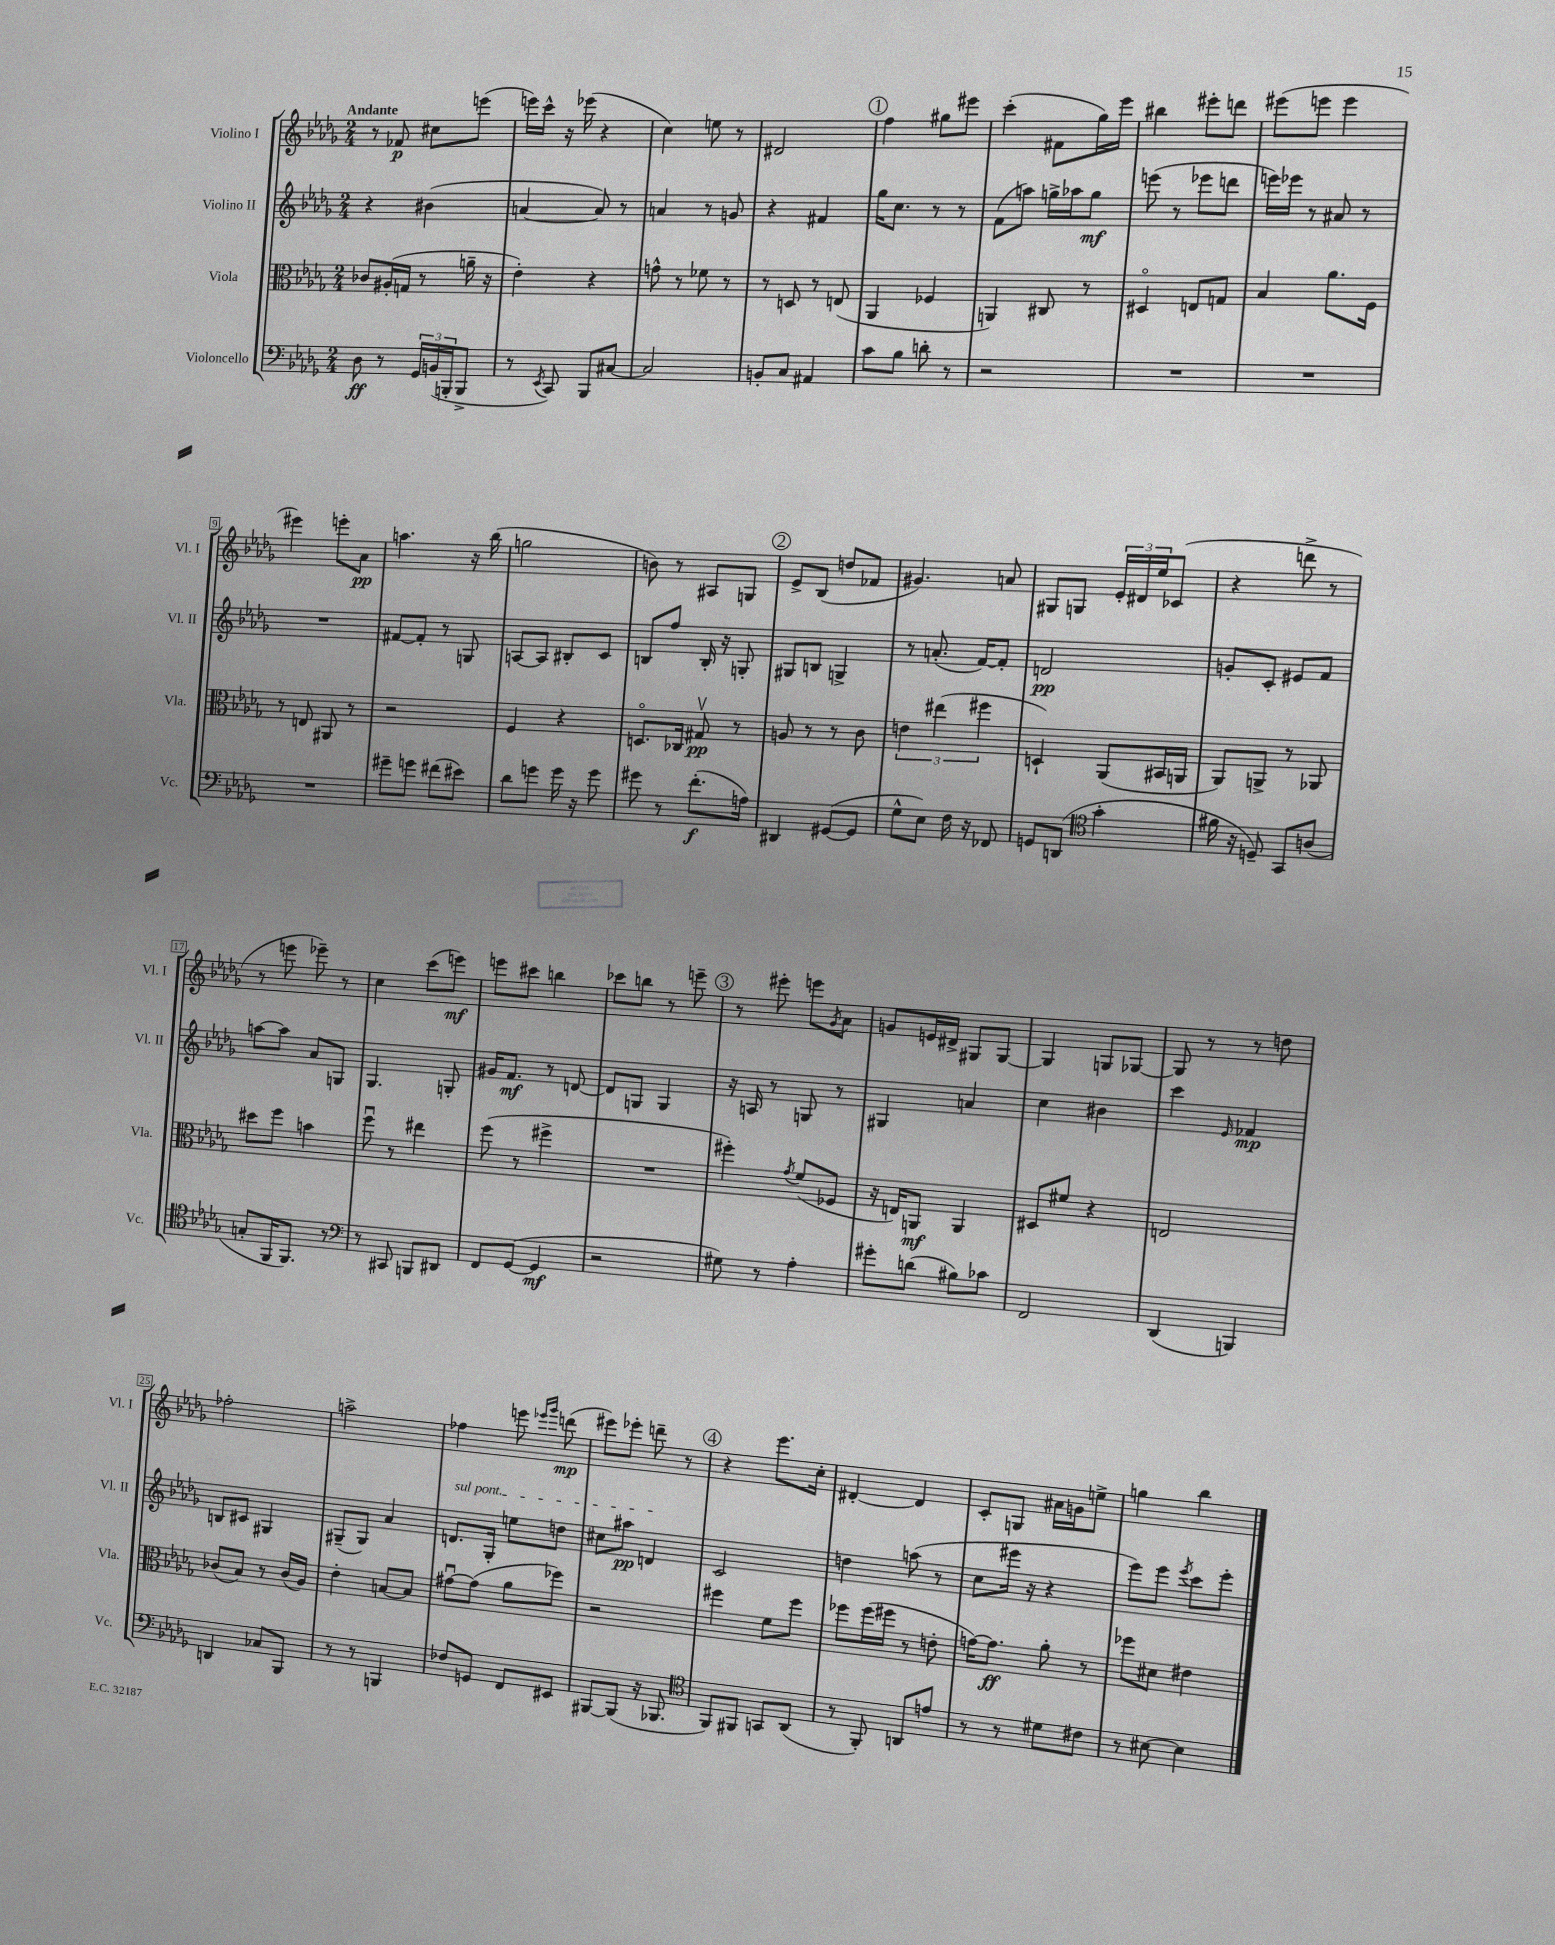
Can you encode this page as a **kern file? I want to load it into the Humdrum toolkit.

**kern	**dynam	**kern	**dynam	**kern	**dynam	**kern	**dynam
*part4	*part4	*part3	*part3	*part2	*part2	*part1	*part1
*staff4	*staff4	*staff3	*staff3	*staff2	*staff2	*staff1	*staff1
*I"Violoncello	*	*I"Viola	*	*I"Violino II	*	*I"Violino I	*
*I'Vc.	*	*I'Vla.	*	*I'Vl. II	*	*I'Vl. I	*
*clefF4	*	*clefC3	*	*clefG2	*	*clefG2	*
*k[b-e-a-d-g-]	*	*k[b-e-a-d-g-]	*	*k[b-e-a-d-g-]	*	*k[b-e-a-d-g-]	*
*M2/4	*	*M2/4	*	*M2/4	*	*M2/4	*
=1	=1	=1	=1	=1	=1	=1	=1
!	!	!	!	!	!	!LO:TX:a:B:t=Andante	!
8D-\	ff	8c-X/L	.	4r	.	8r	.
8r	.	(16A#X'/L	.	.	.	8f-X/	p
.	.	16Gn/JJ	.	.	.	.	.
24GG-/LL	.	8r	.	(4b#X\	.	8cc#X\L	.
(24BBn/	.	.	.	.	.	.	.
24BBBn'/J	.	.	.	.	.	.	.
8BBB^/J	.	16an~\	.	.	.	(8eeen\J	.
.	.	16r	.	.	.	.	.
=2	=2	=2	=2	=2	=2	=2	=2
8r	.	4e-'\)	.	[4an/	.	16eeen\LL)	.
.	.	.	.	.	.	16ccc^^\JJ	.
8qEE-/	.	.	.	.	.	.	.
8CC/)	.	.	.	.	.	16r	.
.	.	.	.	.	.	(16eee-X\	.
8BBB-/L	.	4r	.	8a/])	.	4r	.
[8C#X/J	.	.	.	8r	.	.	.
=3	=3	=3	=3	=3	=3	=3	=3
2C#/]	.	8gn^^\	.	4an/	.	4cc\)	.
.	.	8r	.	.	.	.	.
.	.	8f-X\	.	8r	.	8een\	.
.	.	8r	.	8gn/	.	8r	.
=4	=4	=4	=4	=4	=4	=4	=4
8BBn'/L	.	8r	.	4r	.	2d#X/	.
8C/J	.	8Dn/	.	.	.	.	.
4AA#X/	.	8r	.	4f#X/	.	.	.
.	.	(8En/	.	.	.	.	.
!!LO:REH:place=s1:t=1
=5	=5	=5	=5	=5	=5	=5	=5
8c\L	.	4AA-/	.	16gg-\KL	.	4ff\	.
.	.	.	.	8.cc\J	.	.	.
8B-\J	.	.	.	.	.	.	.
8dn'\	.	4F-X/	.	8r	.	8gg#X\L	.
8r	.	.	.	8r	.	8eee#X\J	.
=6	=6	=6	=6	=6	=6	=6	=6
2r	.	4AAn/)	.	(8f\L	.	(4ccc'\	.
.	.	.	.	8aan\J)	.	.	.
.	.	8C#X/	.	16ggn^\LL	.	8f#X\L	.
.	.	.	.	16aa-X\J	.	.	.
.	.	8r	.	8gg\J	mf	16gg-\L)	.
.	.	.	.	.	.	16eee-\JJ	.
=7	=7	=7	=7	=7	=7	=7	=7
2r	.	4D#X/	.	(8eeen\	.	4bb#X\	.
.	.	.	.	8r	.	.	.
.	.	8En/L	.	8eee-X\L	.	8eee#X'\L	.
.	.	8Gn/J	.	8dddn\J	.	8dddn\J	.
=8	=8	=8	=8	=8	=8	=8	=8
2r	.	4B-/	.	16eeen\LL)	.	(8eee#X\L	.
.	.	.	.	16eee-X\JJ	.	.	.
.	.	.	.	8r	.	8eeen\J	.
.	.	8.a-\L	.	8a#X/	.	4eee\	.
.	.	.	.	8r	.	.	.
.	.	16F\Jk	.	.	.	.	.
!!LO:LB:g=z
=9	=9	=9	=9	=9	=9	=9	=9
2r	.	8r	.	2r	.	4eee#X\)	.
.	.	8En/	.	.	.	.	.
.	.	8AA#X/	.	.	.	8eeen'\L	.
.	.	8r	.	.	.	8a-\J	pp
=10	=10	=10	=10	=10	=10	=10	=10
8g#X~\L	.	2r	.	[8f#X/L	.	4.aan\	.
8gn\J	.	.	.	8f#'/J]	.	.	.
(8f#X\L	.	.	.	8r	.	.	.
8e#X\J)	.	.	.	8Gn/	.	16r	.
.	.	.	.	.	.	(16bb-\	.
=11	=11	=11	=11	=11	=11	=11	=11
8d-\L	.	4F/	.	[8An/L	.	2ggn\	.
8gn\J	.	.	.	8A/J]	.	.	.
16g\	.	4r	.	8B#X'/L	.	.	.
16r	.	.	.	.	.	.	.
8g\	.	.	.	8c/J	.	.	.
=12	=12	=12	=12	=12	=12	=12	=12
8g#X\	.	8.Dn/L	.	8Bn/L	.	8bn\)	.
8r	.	.	.	8ff/J	.	8r	.
.	.	16C-X/Jk	.	.	.	.	.
(8.f'\L	f	8G#Xv/	pp	16B'/	.	8A#X/L	.
.	.	.	.	16r	.	.	.
.	.	8r	.	8Gn'/	.	8Gn/J	.
16An\Jk)	.	.	.	.	.	.	.
!!LO:REH:place=s1:t=2
=13	=13	=13	=13	=13	=13	=13	=13
4DD#X/	.	8An/	.	8G#X/L	.	8e-^/L	.
.	.	8r	.	8Bn/J	.	(8B-/J	.
([8GG#X/L	.	8r	.	4Gn^/	.	8ddn/L	.
8GG#/J]	.	8c\	.	.	.	8f-X/J	.
=14	=14	=14	=14	=14	=14	=14	=14
8G-^^\L	.	6en\	.	8r	.	4.g#X/)	.
8E-\J)	.	.	.	(8.an'/	.	.	.
.	.	(6ee#X\	.	.	.	.	.
16F\	.	.	.	.	.	.	.
16r	.	.	.	[16f/KL)	.	.	.
.	.	6ff#X\	.	.	.	.	.
8FF-X/	.	.	.	8f'/J]	.	8an/	.
=15	=15	=15	=15	=15	=15	=15	=15
8GGn/L	.	4Dn`/)	.	2dn/	pp	8G#X/L	.
(8DDn/J	.	.	.	.	.	8Gn/J	.
*clefC4	*	*	*	*	*	*	*
4g-'\	.	(8AA-/L	.	.	.	24e-'/LL	.
.	.	.	.	.	.	24d#X/	.
.	.	.	.	.	.	24ee-/J	.
.	.	16BB#X/L	.	.	.	(8c-X/J	.
.	.	16AAn/JJ	.	.	.	.	.
=16	=16	=16	=16	=16	=16	=16	=16
16f#X\	.	8AA-/L)	.	8gn'/L	.	4r	.
16r	.	.	.	.	.	.	.
8Dn~/)	.	8AAn^/J	.	8c'/J	.	.	.
8GG-/L	.	8r	.	8e#X/L	.	8dddn^\	.
(8An/J	.	8AA-X/	.	8f/J	.	8r	.
!!LO:LB:g=z
=17	=17	=17	=17	=17	=17	=17	=17
8Gn'/L	.	8dd#X\L	.	[8aan\L	.	8r	.
16FF/K	.	8ff\J	.	8aa\J]	.	8eeen\	.
8.FF/J)	.	.	.	.	.	.	.
.	.	4bn\	.	8a-/L	.	8eee-X~\)	.
8r	.	.	.	8Gn/J	.	8r	.
=18	=18	=18	=18	=18	=18	=18	=18
*clefF4	*	*	*	*	*	*	*
8r	.	8ffu\	.	4.G-/	.	4cc\	.
8CC#X/	.	8r	.	.	.	.	.
8BBBn/L	.	4ee#X\	.	.	.	(8ccc\L	.
8DD#X/J	.	.	.	8Gn'/	.	8eeen\J)	mf
=19	=19	=19	=19	=19	=19	=19	=19
8FF/L	.	(8ff\	.	16g#X/KL	.	8eeen\L	.
.	.	.	.	8.f/J	mf	.	.
([8GG-/J	.	8r	.	.	.	8ccc#X\J	.
4GG-/]	mf	4ff#X^\	.	8r	.	4bbn\	.
.	.	.	.	[8dn/	.	.	.
=20	=20	=20	=20	=20	=20	=20	=20
2r	.	2r	.	8d/L]	.	8ccc-X\L	.
.	.	.	.	8Gn/J	.	8bbn\J	.
.	.	.	.	4G/	.	8r	.
.	.	.	.	.	.	8eeen~\	.
!!LO:REH:place=s1:t=3
=21	=21	=21	=21	=21	=21	=21	=21
8G#X\)	.	4ff#X'\)	.	16r	.	8r	.
.	.	.	.	16An/	.	.	.
8r	.	.	.	8r	.	8eee#X'\	.
.	.	8qg-/	.	.	.	.	.
4A-'\	.	(8f/L	.	8Gn/	.	8eeen\L	.
.	.	.	.	.	.	8qg-/	.
.	.	8F-X/J	.	8r	.	8a-\J	.
=22	=22	=22	=22	=22	=22	=22	=22
8g#X'\L	.	16r	.	4G#X/	.	8gn/L	.
.	.	16En/KL)	.	.	.	.	.
(8dn\J	.	8AAn/J	mf	.	.	16en/L	.
.	.	.	.	.	.	16d#X^/JJ	.
8B#X\L)	.	4AA/	.	4an/	.	8G#X/L	.
8c-X\J	.	.	.	.	.	[8G#/J	.
=23	=23	=23	=23	=23	=23	=23	=23
2FF/	.	8D#X/L	.	4cc\	.	4G#/]	.
.	.	8f#X/J	.	.	.	.	.
.	.	4r	.	4b#X\	.	8Gn/L	.
.	.	.	.	.	.	[8G-X/J	.
=24	=24	=24	=24	=24	=24	=24	=24
(4DD-/	.	2En/	.	4ccc\	.	8G-/]	.
.	.	.	.	.	.	8r	.
.	.	.	.	16qqe-/	.	.	.
4BBBn/)	.	.	.	4f-X/	mp	8r	.
.	.	.	.	.	.	8ddn\	.
!!LO:LB:g=z
=25	=25	=25	=25	=25	=25	=25	=25
4DDn/	.	(8c-X/L	.	8Bn/L	.	2ff-X'\	.
.	.	8B-/J)	.	8c#X/J	.	.	.
8C-X/L	.	8r	.	4G#X/	.	.	.
8BBB-/J	.	(16c-/LL	.	.	.	.	.
.	.	16A-/JJ)	.	.	.	.	.
=26	=26	=26	=26	=26	=26	=26	=26
8r	.	4e-'\	.	(8G#X~/L	.	2aan^\	.
8r	.	.	.	8G#/J)	.	.	.
4BBBn/	.	[8Bn/L	.	4a-/	.	.	.
.	.	8B/J]	.	.	.	.	.
=27	=27	=27	=27	=27	=27	=27	=27
!	!	!	!	!LO:TX:a:i:t=sul pont.	!	!	!
8F-X/L	.	[8g#Xu\L	.	8.dn/L	.	4ff-X\	.
8GGn/J	.	(8g#\J]	.	.	.	.	.
.	.	.	.	16G-'/Jk	.	.	.
8FF/L	.	8a-\L	.	8een\L	.	8eeen\	.
.	.	.	.	.	.	16qqeee-X/LL	.
.	.	.	.	.	.	16qqggg-/JJ	.
8EE#X/J	.	8ff-X\J)	.	8ddn\J	.	(8dddn\	mp
=28	=28	=28	=28	=28	=28	=28	=28
[8BBB#X/L	.	2r	.	8cc#X\L	.	8eee#X\L)	.
(8BBB#/J]	.	.	.	8aa#X\J	pp	8eee-X'\J	.
16r	.	.	.	4dn/	.	8dddn~\	.
8.BBB-X/	.	.	.	.	.	.	.
.	.	.	.	.	.	8r	.
!!LO:REH:place=s1:t=4
=29	=29	=29	=29	=29	=29	=29	=29
*clefC4	*	*	*	*	*	*	*
8FF/L)	.	4ff#X\	.	2c/	.	4r	.
8FF#X/J	.	.	.	.	.	.	.
8GGn/L	.	8f\L	.	.	.	8.eee-\L	.
(8AA-/J	.	8ff#\J	.	.	.	.	.
.	.	.	.	.	.	16cc'\Jk	.
=30	=30	=30	=30	=30	=30	=30	=30
8r	.	8ff-X\L	.	4ddn\	.	[4d#X'/	.
8FF'/)	.	(16ff-\L	.	.	.	.	.
.	.	16ff#X\JJ	.	.	.	.	.
8AAn/L	.	8r	.	(8aan\	.	4d#/]	.
8en/J	.	8en'\	.	8r	.	.	.
=31	=31	=31	=31	=31	=31	=31	=31
8r	.	[16gn\KL)	.	8cc\L	.	8c'/L	.
.	.	8.g\J]	ff	.	.	.	.
8r	.	.	.	16eee#X\Jk	.	8Gn/J	.
.	.	.	.	16r	.	.	.
8d#X\L	.	8a-'\	.	4r	.	16a#X\LL	.
.	.	.	.	.	.	16gn\J	.
8c#X\J	.	8r	.	.	.	8een^\J	.
=32	=32	=32	=32	=32	=32	=32	=32
8r	.	8ff-X\L	.	8eee-\L)	.	4ggn\	.
[8B#X\	.	8d#X\J	.	8eee-\J	.	.	.
.	.	.	.	8qeee-/	.	.	.
4B#\]	.	4e#X\	.	8ccc\L	.	4bb-\	.
.	.	.	.	8eee-'\J	.	.	.
==	==	==	==	==	==	==	==
*-	*-	*-	*-	*-	*-	*-	*-
